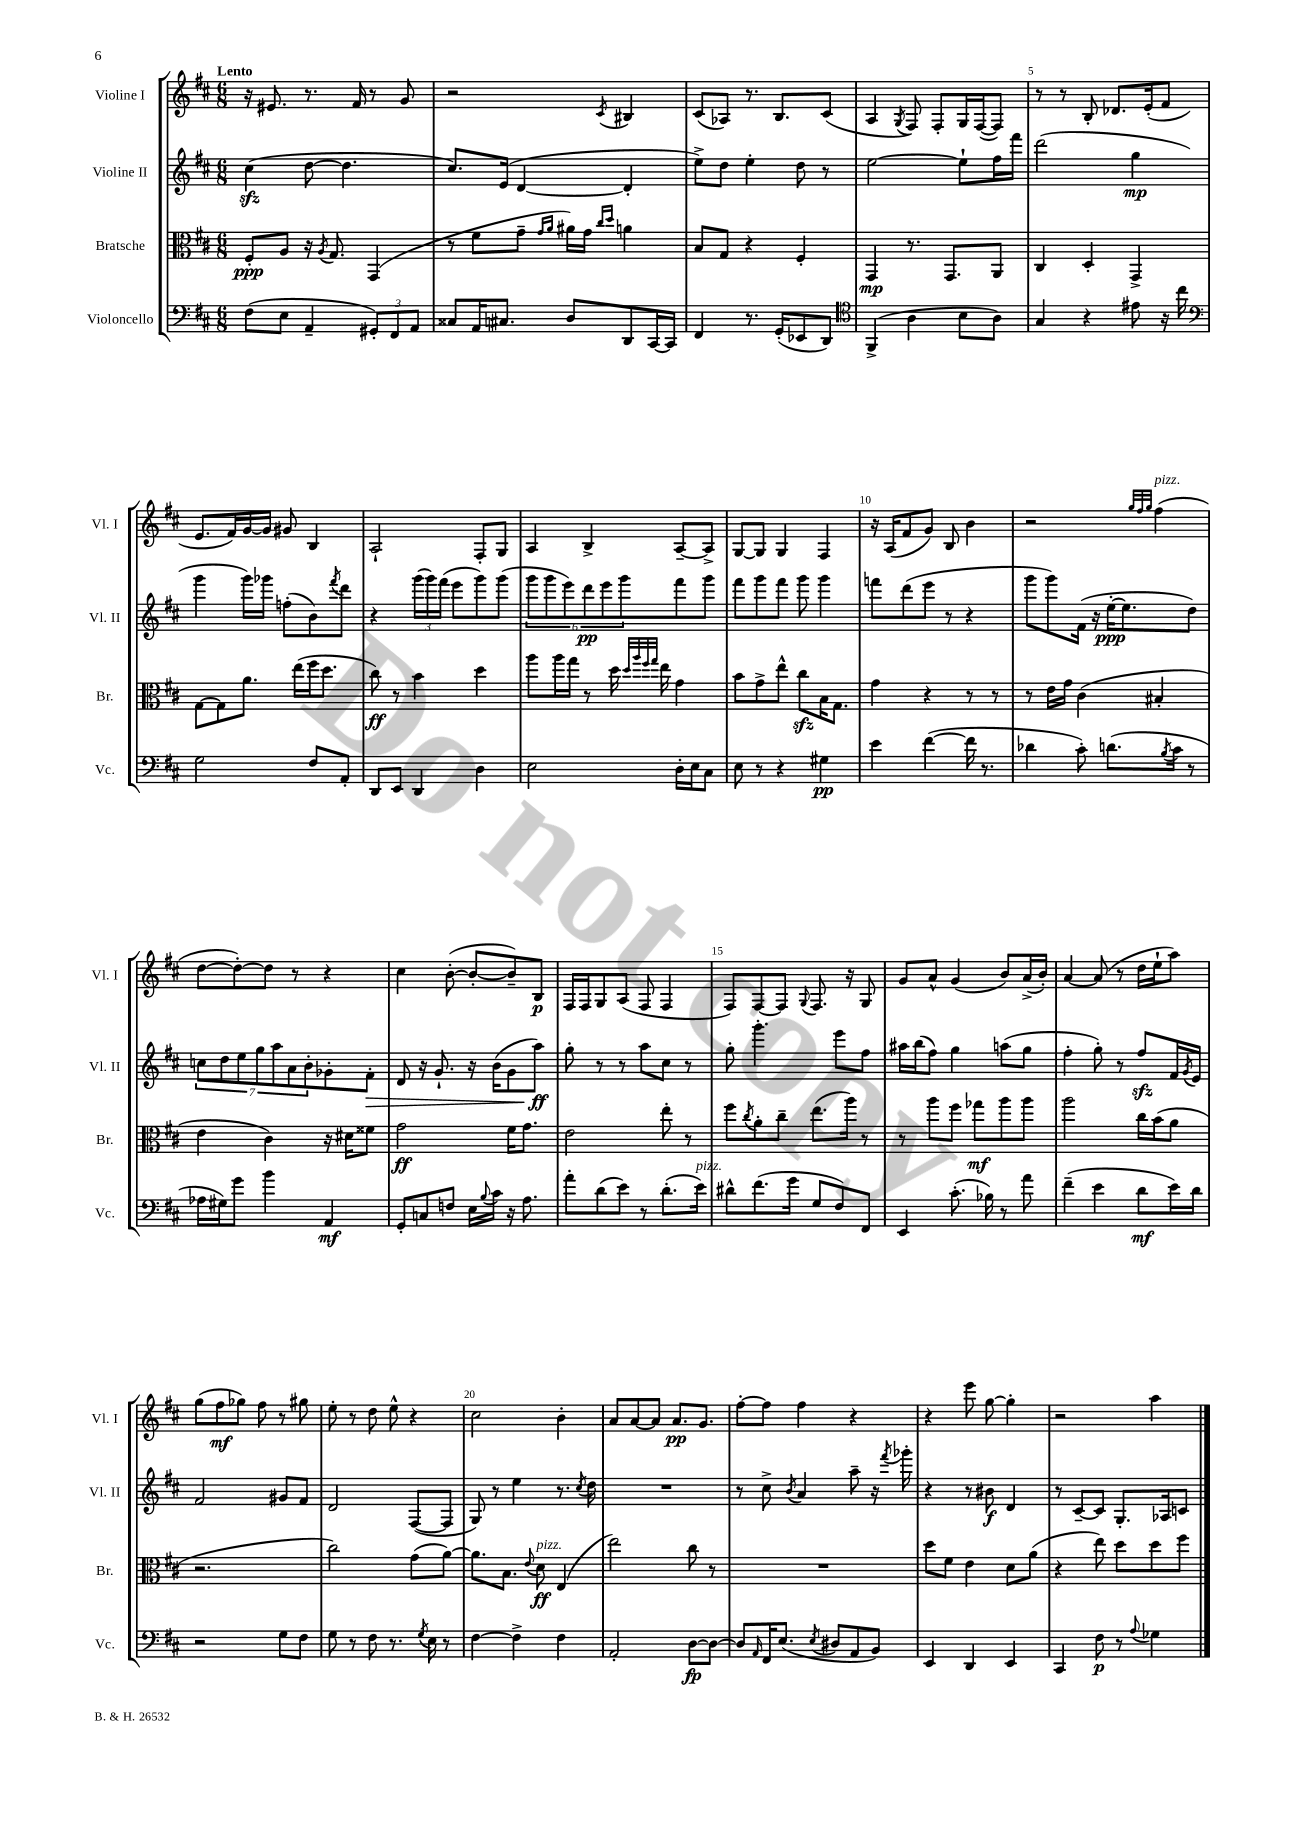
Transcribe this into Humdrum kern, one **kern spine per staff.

**kern	**kern	**kern	**kern
*staff4	*staff3	*staff2	*staff1
*clefF4	*clefC3	*clefG2	*clefG2
*k[f#c#]	*k[f#c#]	*k[f#c#]	*k[f#c#]
*M6/8	*M6/8	*M6/8	*M6/8
(8F#	8F#'	(4cc#	16r
.	.	.	8.e#
8E	8A	.	.
4AA~	16r	[8dd	8.r
.	8qA	.	.
.	8.G	.	.
.	.	4.dd]	.
.	.	.	16f#
12GG#')	(4GG	.	8r
12FF#	.	.	.
.	.	.	8g
12AA	.	.	.
=	=	=	=
8C##	8r	8.cc#)	2r
16AA	8f#	.	.
8.C#	.	(16e	.
.	8g~	[4d	.
.	16qqg	.	.
.	16qqa	.	.
8D	16a#)	.	.
.	16g	.	.
.	16qqcc#	.	.
.	16qqdd	.	8qc#
8DD	4a	4d']	4B#
[16CC#	.	.	.
16CC#]	.	.	.
=	=	=	=
4FF#	8B	8ee^)	(8c#
.	8G	8dd	8A-)
8.r	4r	4ee'	8.r
(16GG'	.	.	8.B
8EE-	4F#'	8dd	.
8DD)	.	8r	(8c#
=	=	=	=
*clefC4	*	*	*
(4FF#^	4GG	[2ee	4A
.	.	.	8qG
4A	8.r	.	8F#)
.	.	.	8F#'
.	8.GG	.	.
8B	.	8ee`]	16G
.	.	.	([16F#
8A)	8AA	16ff#	8F#])
.	.	16fff#	.
=	=	=	=
4G	4C#	(2ddd	8r
.	.	.	8r
4r	4D'	.	8B'
.	.	.	8.d-
8e#	4GG^	4gg	.
.	.	.	(16e'
16r	.	.	8f#
16cc#	.	.	.
=	=	=	=
*clefF4	*	*	*
2G	[8G	4ggg	8.e
.	8G]	.	.
.	.	.	16f#)
.	8.a	16ggg)	[16g
.	.	16ggg-	16g]
.	.	(8ff'	8g#
.	(16ee	.	.
8F#	16ff#	8b)	4B
.	8.dd	.	.
.	.	8qfff#	.
8AA'	.	8ddd	.
=	=	=	=
8DD	8cc#)	4r	2A`
8EE	8r	.	.
4DD	4b	(24ggg	.
.	.	24ggg)	.
.	.	(24fff#	.
.	.	8eee	.
4D	4dd	8ggg)	8F#'
.	.	(8ggg	8G
=	=	=	=
2E	8aa	12ggg	4A
.	.	12ggg	.
.	16aa	.	.
.	.	12eee)	.
.	16gg	.	.
.	8r	12ddd	4B^
.	.	12eee	.
.	16dd	.	.
.	.	12ggg	.
.	32qqdd	.	.
.	32qqaa	.	.
.	32qqff#	.	.
.	32qqgg	.	.
.	16ee	.	.
16D'	4g	8fff#	[8A~
16E	.	.	.
8C#	.	8ggg	8A^]
=	=	=	=
8E	8b	8fff#	[8G
8r	8g^	8ggg	8G]
4r	8ee^^	8fff#	4G
.	8cc#	8ggg	.
4G#	16B	4ggg	4F#
.	8.G	.	.
=	=	=	=
4e	4g	8fff	16r
.	.	.	(16A
.	.	(8ddd	8f#
([4f#	4r	8eee	8g)
.	.	8r	8B
16f#]	8r	4r	4b
8.r	.	.	.
.	8r	.	.
=	=	=	=
4d-	8r	8ggg	2r
.	16e	8ggg)	.
.	16g	.	.
8c#')	(4c#	(16f#	.
.	.	16r	.
(8.d	.	[16ee'	.
.	.	8.ee]	.
.	.	.	32qqgg
.	.	.	32qqff#
.	.	.	32qqgg
.	4B#'	.	(4ff#
8qB	.	.	.
16c#	.	.	.
8r	.	8dd)	.
=	=	=	=
16A-	4e	14cc	[8dd
16G#)	.	.	.
.	.	14dd	.
8g	.	.	8dd'_)
.	.	14ee	.
.	.	14gg	.
4b	4c#)	.	8dd]
.	.	14aa	.
.	.	14a	.
.	.	.	8r
.	.	14b'	.
4AA	16r	8g-'	4r
.	16d#	.	.
.	8f##	8f#'	.
=	=	=	=
8GG'	2g	8d	4cc#
8C	.	16r	.
.	.	8.g`	.
8F	.	.	([8b'
16E	.	16r	8b'_
8qqB	.	.	.
16c#	.	(16b	.
16r	16f#	8g	8b~])
8.A	8.g	.	.
.	.	8aa)	8B
=	=	=	=
8a'	2e	8gg'	16F#
.	.	.	16F#
(8d	.	8r	8G
8e)	.	8r	(8A
8r	.	8aa	8F#
(8.d'	8ee'	8cc#	4F#
.	8r	8r	.
16e)	.	.	.
=	=	=	=
8d#^^	8ff#	8gg'	8F#)
.	8qcc#	.	.
(8.f#	8a'	4.ggg'	[8F#
.	8cc#~	.	8F#]
16g	.	.	.
.	.	.	8qqG
8G	(8.ee	.	8.F#
8F#)	.	8eee	.
.	16aa)	.	16r
8FF#	8r	8ff#	8G
=	=	=	=
4EE	8r	16aa#	8g
.	.	(16bb	.
.	8aa	8ff#)	8a^^
(8.c#'	8ff#	4gg	(4g
.	8gg-	.	.
16B-)	.	.	.
8r	8aa	(8aa	8b)
8a	8aa	8gg	(16a^
.	.	.	16b')
=	=	=	=
(4f#~	2aa	4ff#'	[4a
4e	.	8gg')	(8a]
.	.	8r	8r
8d	16cc#	8ff#	16dd
.	(16b	.	16ee`
16e)	8a	16f#	8aa)
.	.	8qg	.
16d	.	16e	.
=	=	=	=
2r	2.r	2f#	(8gg
.	.	.	8ff#
.	.	.	8gg-)
.	.	.	8ff#
8G	.	8g#	8r
8F#	.	8f#	8gg#
=	=	=	=
8G	2cc#)	2d	8ee'
8r	.	.	8r
8F#	.	.	8dd
8.r	.	.	8ee^^
.	(8g	([8F#	4r
8qG	.	.	.
16E	.	.	.
8r	[8a)	8F#]	.
=	=	=	=
[4F#	8.a]	8G)	2cc#
.	.	8r	.
.	8.B	.	.
4F#^]	.	4ee	.
.	8qqe	.	.
.	8d	.	.
4F#	(4E	8.r	4b'
.	.	8qcc#	.
.	.	16dd	.
=	=	=	=
2AA'	2ee)	2.r	8a
.	.	.	[8a
.	.	.	8a]
.	.	.	8.a
[8D	8cc#	.	.
.	.	.	8.g
8D_	8r	.	.
=	=	=	=
8D]	2.r	8r	[8ff#'
16qqAA	.	.	.
16FF#	.	8cc#^	8ff#]
(8.E	.	.	.
.	.	8qb	.
.	.	4a	4ff#
8qE	.	.	.
8D#	.	.	.
8AA	.	8aa~	4r
8BB)	.	16r	.
.	.	8qfff#	.
.	.	16ggg-'	.
=	=	=	=
4EE	8dd	4r	4r
.	8f#	.	.
4DD	4e	8r	8eee
.	.	8b#	[8gg
4EE	8d	4d	4gg']
.	(8a	.	.
=	=	=	=
4CC#	4r	8r	2r
.	.	[8c#~	.
8F#	8ee)	8c#]	.
8r	8dd	8.G'	.
8qqA	.	.	.
4G-	8dd	.	4aa
.	.	16A-	.
.	8ff#	8c	.
==	==	==	==
*-	*-	*-	*-
